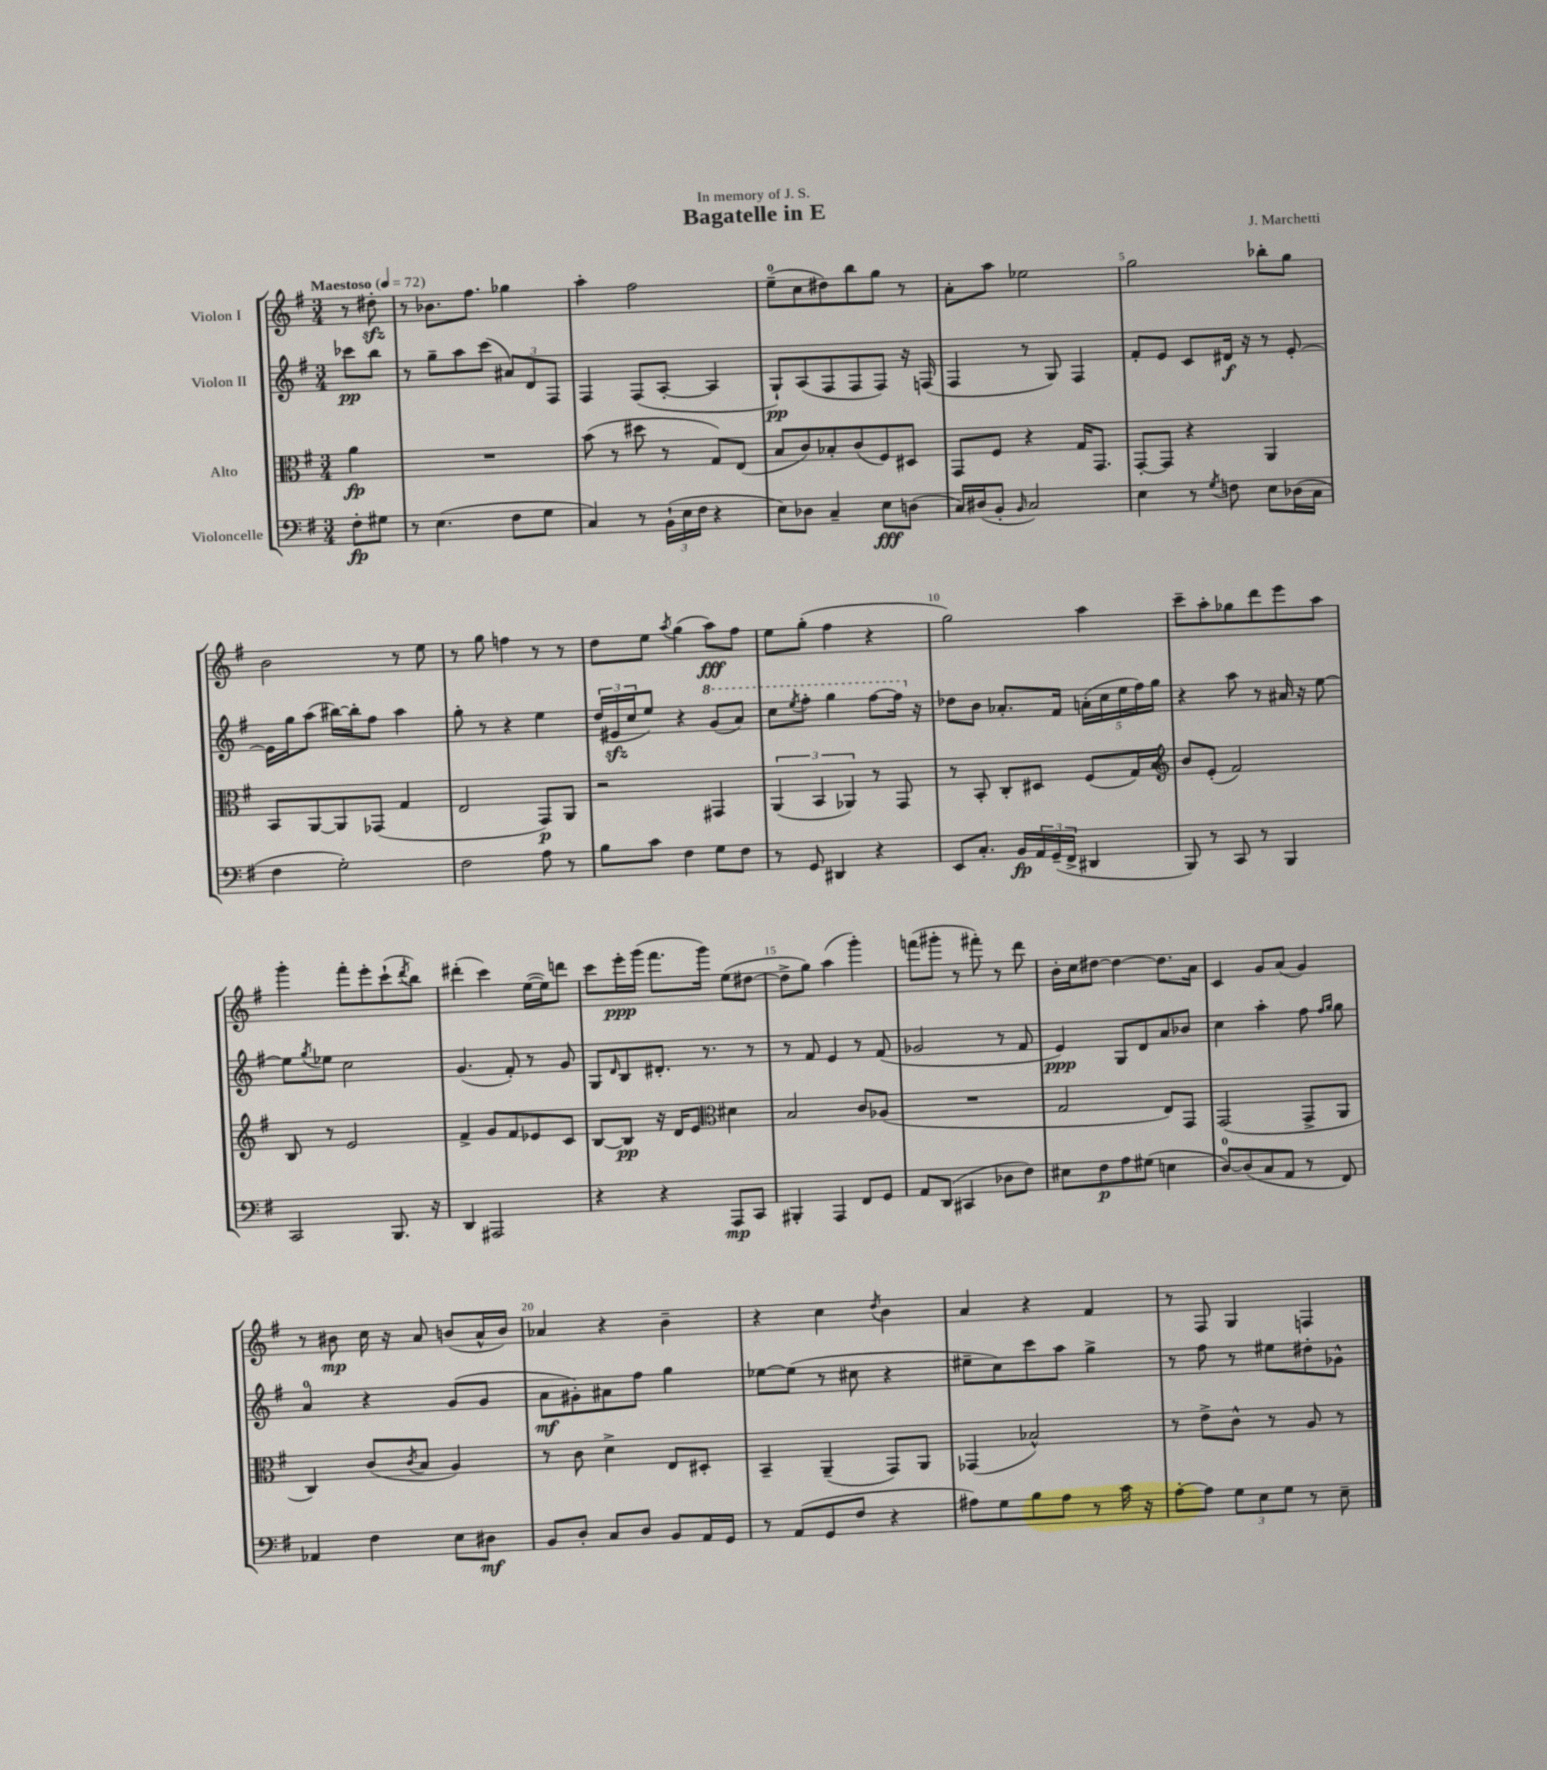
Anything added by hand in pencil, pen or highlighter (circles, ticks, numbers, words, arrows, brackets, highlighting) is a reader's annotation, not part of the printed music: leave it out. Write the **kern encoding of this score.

**kern	**kern	**kern	**kern
*staff4	*staff3	*staff2	*staff1
*clefF4	*clefC3	*clefG2	*clefG2
*k[f#]	*k[f#]	*k[f#]	*k[f#]
*M3/4	*M3/4	*M3/4	*M3/4
*MM72	*MM72	*MM72	*MM72
8F#'	4a	8ccc-	8r
8G#	.	8bb	8dd#'
=	=	=	=
8r	2.r	8r	8r
(4.E	.	8gg~	8.b-
.	.	8aa	.
.	.	.	8.ff#
.	.	(8ccc	.
8F#	.	12a#)	4gg-
.	.	12d	.
8G	.	.	.
.	.	12F#	.
=	=	=	=
4C)	(8b	4F#	4aa'
.	8r	.	.
8r	8dd#	(8F#	2ff#
(24BB`	8r	[8A'	.
24E	.	.	.
24F#	.	.	.
4r	8G)	4A]	.
.	(8E	.	.
=	=	=	=
8E)	8B	8G`)	(8ee~
8D-	8c)	(8A	8cc
4C~	8B-'	8F#	8dd#)
.	(8c	8F#	8bb
8E	8F#)	8F#)	8gg
(8D	8D#	16r	8r
.	.	(16F	.
=	=	=	=
16C)	8GG	4F#	8a'
(16D#	.	.	.
8BB'	8F#	.	8aa
16qqBB	.	.	.
2C)	4r	8r	2ee-
.	.	8G)	.
.	16G	4F#	.
.	8.GG	.	.
=	=	=	=
4E	[8GG'	8f#'	2gg
.	8GG]	8e	.
8r	4r	8c	.
8qG	.	.	.
8F	.	16d#	.
.	.	16r	.
8E	4AA	8r	8bb-'
(16D-	.	[8e'	8gg
16C	.	.	.
=	=	=	=
4F#	8BB	16e]	2b
.	.	16gg	.
.	[8AA	(8aa	.
2G')	8AA]	[16bb#)	.
.	.	16bb#']	.
.	(8GG-	8ff#	.
.	4G	4aa	8r
.	.	.	8ee
=	=	=	=
2F#	2E	8gg'	8r
.	.	8r	8gg
.	.	4r	4ff
8A	8GG)	4ee	8r
8r	8AA	.	8r
=	=	=	=
8B	2r	(24dd	8dd
.	.	24e#	.
.	.	24cc	.
8c	.	8ee)	8ee
.	.	.	8qaa
4F#	.	4r	(4gg
8G	4GG#	(8gg	8aa)
8F#	.	8aa)	8ff#
=	=	=	=
8r	(6AA	8ccc	8ee
.	.	8qeee	.
8GG	.	8fff#'	(8gg'
.	6BB	.	.
4DD#	.	4ggg	4ff#
.	6AA-)	.	.
4r	8r	[8fff#	4r
.	8GG	16fff#]	.
.	.	16r	.
=	=	=	=
8EE	8r	8dd-	2gg)
8.C'	8BB'	8b	.
.	8C'	8.a-'	.
16BB	.	.	.
24AA	8D#	.	.
(24GG~	.	.	.
.	.	16f#	.
24FF#^	.	.	.
4DD#	(8F#	(20a'	4aa
.	.	20cc	.
.	.	20ee	.
.	16G)	.	.
.	.	20ff#)	.
.	16B	.	.
.	.	20gg	.
=	=	=	=
*	*clefG2	*	*
8BBB)	8b	4r	8ccc~
8r	(8e'	.	8aa'
8CC	2f#)	8aa	8gg-
8r	.	8r	8ddd
4BBB	.	16a#	8eee
.	.	16r	.
.	.	[8ee	8aa
=	=	=	=
2CC	8B	8ee]	4ggg'
.	.	8qgg	.
.	8r	8ee-	.
.	2e	2cc	8fff#'
.	.	.	8eee'
8.BBB	.	.	(8ccc`
.	.	.	8qddd
.	.	.	8bb)
16r	.	.	.
=	=	=	=
4DD	4f#^	(4.g	(4ddd#'
2AAA#	8g	.	4ccc)
.	8f#	8f#')	.
.	8e-	8r	([16ee
.	.	.	16ee])
.	8c	8g	8ddd
=	=	=	=
4r	[8B	8G	8ccc
.	.	16qqd	.
.	8B]	8B	16eee'
.	.	.	(16ggg
4r	16r	8.d#'	8.fff#
.	16d	.	.
.	8e	.	.
.	.	8.r	16ggg)
*	*clefC3	*	*
8AAA	4d#	.	(8ee
8CC	.	8r	[8dd#
=	=	=	=
4BBB#'	2B	8r	8dd#^]
.	.	8f#	8gg)
4AAA	.	4e	(4aa
8FF#	8c	8r	4ggg')
8GG	(8A-	(8f#	.
=	=	=	=
8AA	2.r	2g-	(8fff
(8DD	.	.	8ggg#'
4CC#	.	.	8r
.	.	.	8fff#')
8D-	.	8r	8r
8F#)	.	8f#	8ddd
=	=	=	=
8E#	2G	4e)	16b'
.	.	.	16cc
8F#	.	.	[8dd#
8A	.	8G	4dd#_
(8G#	.	8d	.
4E	8E)	8a	8.dd#]
.	8GG	8b-	.
.	.	.	16a
=	=	=	=
[8D)	(2GG	4cc	4c
(8D]	.	.	.
8C	.	4aa'	8g
8AA	.	.	(8a
8r	8GG^	8ff#	4g)
.	.	16qqff#	.
.	.	16qqgg	.
8FF#)	8AA	8gg	.
=	=	=	=
4AA-	4C)	4a	8r
.	.	.	8b#
4F#	(8c	4r	16cc
.	.	.	16r
.	8qc	.	.
.	8B	.	8a
8E	4A)	(8g	(8b
8D#	.	8g	16a^^
.	.	.	16b)
=	=	=	=
8BB	8r	8a	4a-
8D'	8c	8g#')	.
8C	4d^	8a#	4r
8D	.	8ff#	.
8BB	8E	4gg	4b~
16AA	8D#'	.	.
16GG	.	.	.
=	=	=	=
8r	4BB~	[8ee-	4r
(8AA	.	(8ee-]	.
8GG	(4AA~	8r	4cc
8F#	.	8cc#	.
.	.	.	8qdd
4r	8GG)	4r	4b
.	8AA	.	.
=	=	=	=
8A#)	(4GG-	8ee#~	4a
8G	.	8cc)	.
8B	2B-^^)	8ccc	4r
8A#	.	8aa	.
8r	.	4gg^	4f#
16c	.	.	.
16r	.	.	.
=	=	=	=
[8A'	8r	8r	8r
8A]	8e^	8ff#	8F#
12G	8c^^	8r	4G
12E	.	.	.
.	8r	8ee#	.
12G	.	.	.
8r	8A	8dd#'	4F
8E~	8r	8g-^^	.
==	==	==	==
*-	*-	*-	*-
